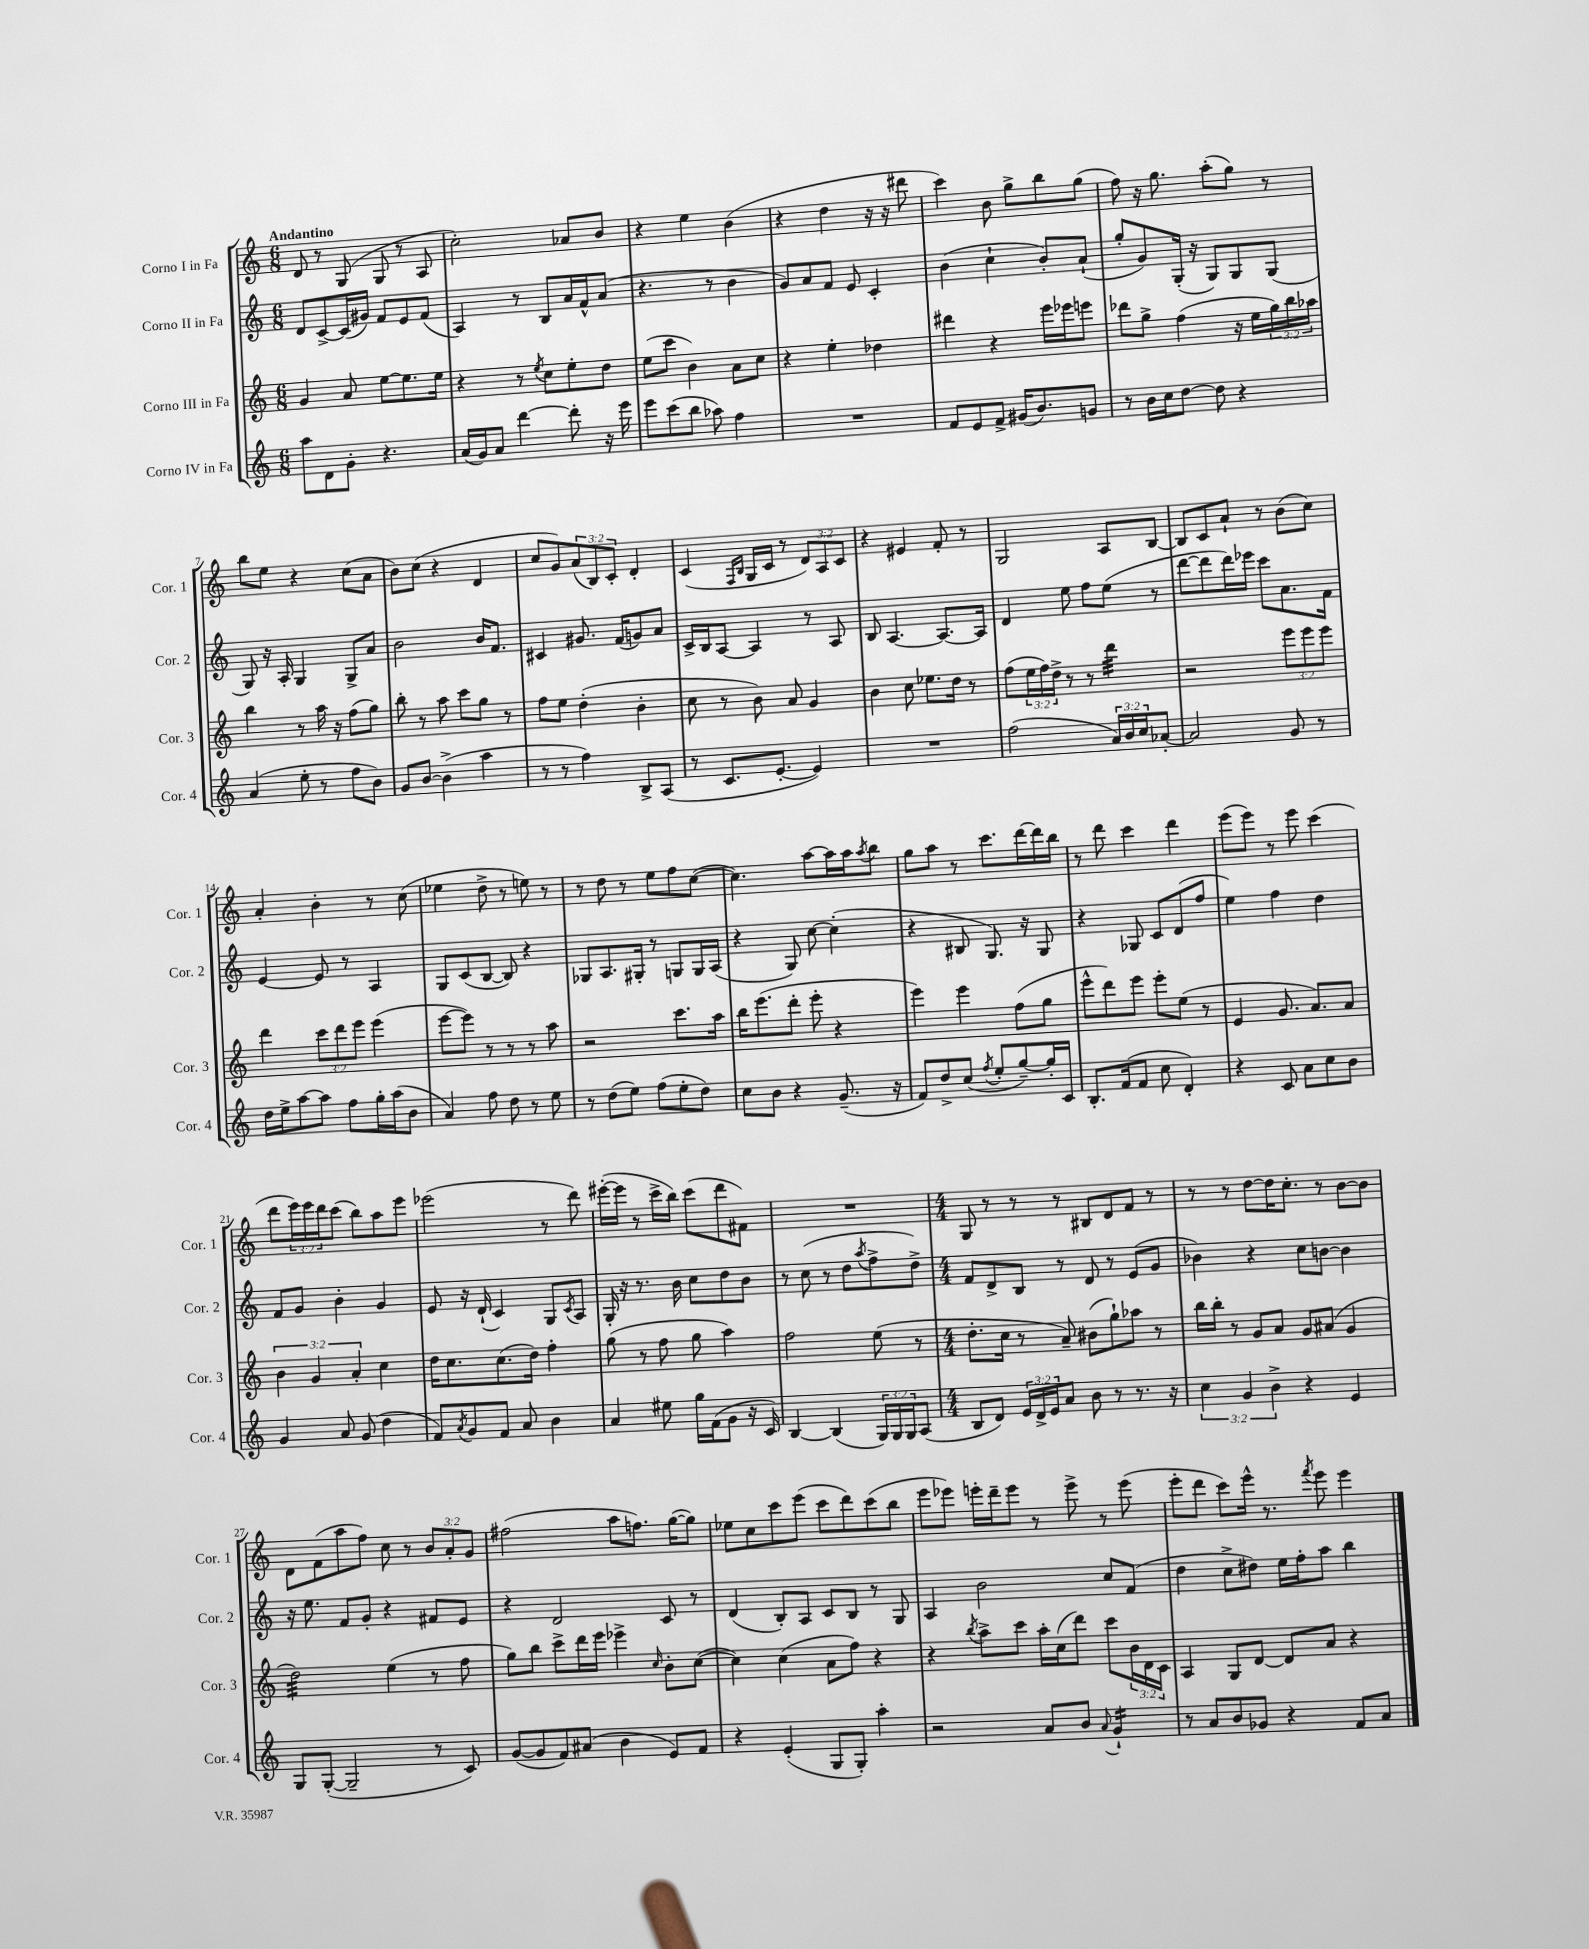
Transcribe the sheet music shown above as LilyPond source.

<<
\new StaffGroup <<
\new Staff = "s0" \with { instrumentName = "Corno I in Fa" shortInstrumentName = "Cor. 1" } {
    \clef treble \key c \major \numericTimeSignature \time 6/8 \override Staff.TupletNumber.text = #tuplet-number::calc-fraction-text \tempo "Andantino"
    d'8 r8 g8( g8 r8 a8 |
    c''2-.) aes'8 b'8 |
    r4 e''4 b'4( |
    r4 d''4 r16 r16 dis'''8 |
    c'''4) b'8 g''8-> b''8 g''8( |
    f''8) r16 g''8. a''8-.( g''8) r8 |
    b''8 e''8 r4 c''8( a'8 |
    b'8) c''8( r4 d'4 |
    c''8 g'8) \tuplet 3/2 { a'8( b8) c'8-. } d'4-. |
    c'4( \grace { f16 b16 } g16 c'16 r8 \tuplet 3/2 { d'8) a8 c'8 } |
    r4 eis'4 f'8-. r8 |
    g2 a8 b8~ |
    b8 c'8 a'8-! r8 b'8( c''8) |
    a'4-. b'4-. r8 c''8( |
    ees''4 d''8-> r8 e''8) r8 |
    r8 d''8 r8 e''8 f''8 c''8~( |
    c''4.) a''8~ a''16 a''16 \acciaccatura { a''8 } b''8 |
    g''8 a''8 r8 c'''8. d'''16~ d'''16 b''16 |
    r8 d'''8 c'''4 d'''4 |
    e'''8( e'''8) r8 e'''8 c'''4( |
    d'''8 \tuplet 3/2 { e'''16) e'''16 d'''16 } c'''8( b''8) a''8 e'''8 |
    ees'''2( r8 d'''8) |
    eis'''16~-.( eis'''16 r8 c'''16-> b''16) c'''8( d'''8 fis'8) |
    R2. |
    \numericTimeSignature \time 4/4 g8 r8 r8 r8 bis8 d'8 f'8 r8 |
    r8 r8 d''8~ d''16 c''8.-. r8 b'8~ b'8 |
    d'8 f'8( a''8 f''8) c''8 r8 \tuplet 3/2 { b'8 a'8-. g'8 } |
    fis''2( a''8 f''8.) g''16~( g''8) |
    ees''8 c''8 c'''8 e'''8( c'''8 d'''8) c'''8( b''8 |
    e'''8 ees'''8) e'''16-. d'''16-- e'''8 r8 e'''8-> r8 e'''8( |
    e'''8-. d'''8 c'''8) e'''16-^ r8. \acciaccatura { f'''8 } e'''8 e'''4 \bar "|." |
}
\new Staff = "s1" \with { instrumentName = "Corno II in Fa" shortInstrumentName = "Cor. 2" } {
    \clef treble \key c \major \numericTimeSignature \time 6/8
    d'8 c'8~-> c'16( gis'16) f'8 e'8 f'8( |
    a4) r8 b8 a'16 f'16-^ a'8( |
    r4. r8 b'4 |
    g'8) a'8 f'8 e'8 c'4-. |
    b'4( c''4-! b'8-.) a'8-!( |
    g''8-. g'8) g16-.( r16 g8) g8 g8( |
    g8) r16 a16-. g4 g8-> a'8 |
    b'2 b'16 f'8. |
    cis'4 gis'8. f'16( g'8) a'8 |
    c'16-> b16 a8~ a4 r8 a8 |
    b8 a4.~ a8.~ a16 |
    d'4 e''8 f''8 e''8( r8 |
    d'''8~ d'''8 d'''16) ees'''16 c'''8 a'8. f'16 |
    e'4~ e'8 r8 a4 |
    g8 c'8( b8~ b8) r4 |
    ges8 a8. gis16-. r8 g8 g16 a16( |
    r4 g8) c''8~ c''4-.( |
    r4 bis8 g8.) r16 g8 |
    r4 ges8 c'8 d'8( f''8 |
    e''4) f''4 d''4 |
    f'8 g'8 b'4-. g'4 |
    e'8 r16 d'16-!( c'4) g8 \acciaccatura { c'8 } a8 |
    g16-. r16 r8. b'16 c''8 d''8 b'8 |
    r8 c''8( r8 d''8 \acciaccatura { a''8 } f''8-> d''8->) |
    \numericTimeSignature \time 4/4 f'8 d'8-> b8 r8 d'8 r8 e'8( g'8 |
    bes'4) r4 c''8 b'8~ b'4 |
    r16 e''8. f'8 g'8-. r4 fis'8 e'8 |
    r4 d'2 c'8 r8 |
    d'4( b8-.) a8 c'8 b8 r8 g8 |
    a4 b'2 c''8 f'8( |
    d''4 c''8-> dis''8) e''16 f''16-. a''8 b''4 \bar "|." |
}
\new Staff = "s2" \with { instrumentName = "Corno III in Fa" shortInstrumentName = "Cor. 3" } {
    \clef treble \key c \major \numericTimeSignature \time 6/8 \override Staff.TupletNumber.text = #tuplet-number::calc-fraction-text
    g'4 a'8 e''8~ e''8. e''16 |
    r4 r8 \acciaccatura { e''8 } c''8 e''8-. d''8 |
    e''8( c'''8 b'4) a'8 c''8 |
    r4 e''4-. des''4 |
    dis'''4 r4 e'''16 ees'''16 e'''8 |
    des'''8 g''8-> f''4( r16 e''16 \tuplet 3/2 { g''16) b''16 aes''16 } |
    b''4 r8 a''16 r16 f''8( g''8) |
    b''8-. r8 a''8 c'''8 g''8 r8 |
    f''8 e''8 d''4-.( b'4-. |
    c''8 r8 b'8) a'8 g'4 |
    b'4 c''8 ees''8. d''16 r8 |
    f''8( \tuplet 3/2 { e''16 f''16) d''16-> } r8 r8 d'''4:32 |
    r2 \tuplet 3/2 { e'''8 e'''8 e'''8 } |
    d'''4 \tuplet 3/2 { c'''8 d'''8 e'''8 } e'''4( |
    e'''8~ e'''8) r8 r8 r8 a''8 |
    r2 c'''8. a''16 |
    b''16 e'''8.( d'''8-. e'''8-. r4 |
    e'''4) e'''4 f''8( g''8 |
    e'''8-^ d'''8) e'''8 e'''8-. e''8( r8 |
    e'4 g'8. a'8.) a'8 |
    \tuplet 3/2 { b'4 g'4 a'4-. } c''4 |
    d''16 c''8. c''8.( d''16) f''4-. |
    g''8( r8 f''8 g''8 a''4) |
    f''2 e''8( r8 |
    \numericTimeSignature \time 4/4 d''8.-. c''16 r8 a'8--) bis'8( g''8-!) aes''8 r8 |
    b''16 b''16-. r8 g'8 a'8 g'8 ais'8( g'4 |
    d''2:32) e''4( r8 f''8 |
    g''8) b''8 c'''8-> d'''16 e'''16 ees'''4-> \grace { c''16 } b'8-. c''8~( |
    c''4) c''4( a'8 f''8) r4 |
    r4 \acciaccatura { b''8 } a''8-> c'''8 a''16-. c''16( d'''8) c'''8 \tuplet 3/2 { b'16 d'16 c'16 } |
    a4 g8 d'8~ d'8 a'8 r4 \bar "|." |
}
\new Staff = "s3" \with { instrumentName = "Corno IV in Fa" shortInstrumentName = "Cor. 4" } {
    \clef treble \key c \major \numericTimeSignature \time 6/8 \override Staff.TupletNumber.text = #tuplet-number::calc-fraction-text
    a''8 d'8 g'8-. r4. |
    a'16( g'16) a'8 d'''4~ d'''8-. r16 e'''16 |
    e'''8 c'''8( b''8 aes''8) f''4 |
    R2. |
    f'8 e'8 f'8-> gis'16( b'8.) g'8 |
    r8 b'16 c''16 d''8~ d''8 r4 |
    a'4( e''8-. r8 f''8 b'8) |
    g'8 b'8~ b'4->( a''4 |
    r8 r8 f''4) b8-> a8( |
    r8 c'8. e'8.~-. e'4) |
    R2. |
    f''2( \tuplet 3/2 { a'16) b'16 c''16 } aes'8~-. |
    aes'2 g'8 r8 |
    d''16 e''16-> a''8~ a''8 f''8 g''16-. a''16( b'8 |
    a'4) f''8 d''8 r8 e''8 |
    r8 d''8( e''8) f''8( e''8-. d''8) |
    c''8 b'8 r4 g'8.--( r16 |
    f'8) d''8-> c''8( \acciaccatura { f''8 } e''8-. g''8~--) g''16-. c'16 |
    b8.-. f'16( f'8 c''8 d'4-.) |
    r4 c'8 a'8 c''8 b'8 |
    g'4 a'8 g'8( d''4 |
    f'8) \acciaccatura { a'8 } g'8 f'8 a'8 b'4 |
    a'4 eis''8 g''16 f'16( g'8 r16 c'16) |
    b4~ b4( \tuplet 3/2 { g16) g16 g16 } a8( |
    \numericTimeSignature \time 4/4 b8 d'8) \tuplet 3/2 { e'16 d'16-> e'16 } a'8 b'8 r8 r8. r16 |
    \tuplet 3/2 { c''4 g'4 b'4-> } r4 e'4 |
    g8 g8~-.( g2-- r8 c'8) |
    g'8~( g'8 f'8) ais'8( b'4 e'8) f'8 |
    r4 e'4-.( g8 g8-.) a''4-. |
    r2 a'8 b'8 \appoggiatura { a'8 } g'4:16-! |
    r8 a'8 b'8 ges'8 r4 f'8 a'8 \bar "|." |
}
>>
>>
